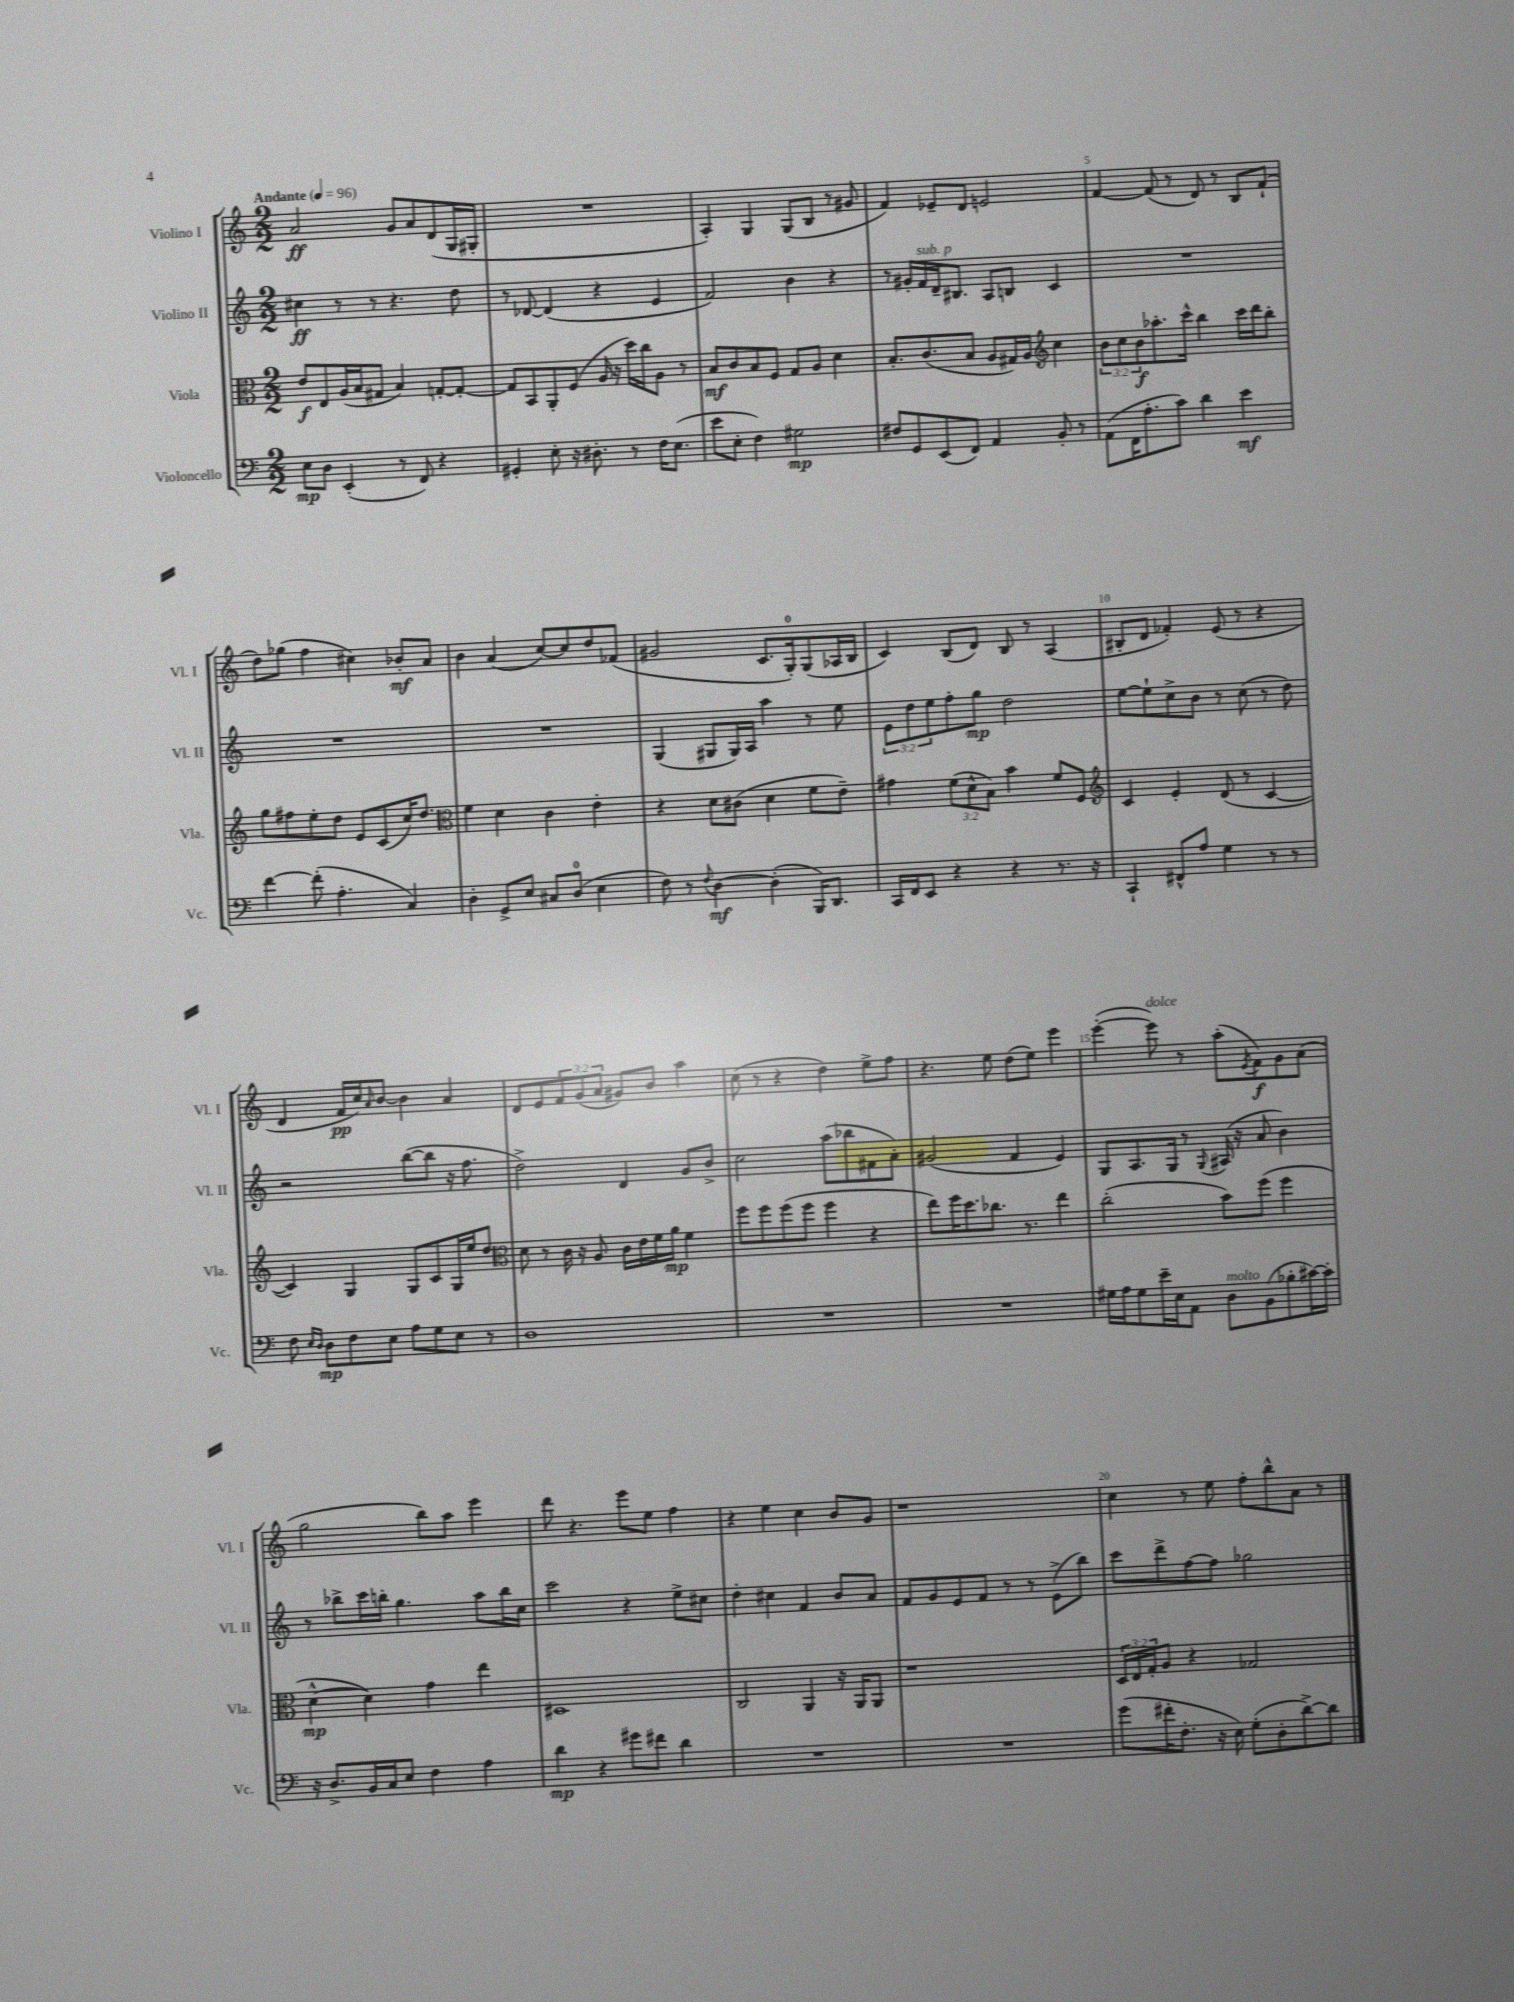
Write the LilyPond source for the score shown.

<<
\new StaffGroup <<
\new Staff = "s0" \with { instrumentName = "Violino I" shortInstrumentName = "Vl. I" } {
    \clef treble \key c \major \numericTimeSignature \time 2/2 \override Staff.TupletNumber.text = #tuplet-number::calc-fraction-text \tempo "Andante" 4 = 96
    a'2\ff g'8 a'8 d'8( g16 gis16-. |
    R1 |
    a4-.) g4 g8( b8 r8 gis'8 |
    f'4) ees'8-- d'8 e'2 |
    f'4~ f'8( r8 d'8) r8 b8 f'8-!( |
    d''8) ges''8( f''4 cis''4) bes'8-.\mf a'8 |
    b'4 a'4( c''8~) c''8 d''8 fes'8( |
    gis'2 c'8. g16-0-.) g8( aes16 b16 |
    c'4) b8( d'8) b8 r8 a4( |
    bis8-. d'8 fes'4-.) e'8( r8 r4 |
    d'4 f'16\pp c''16) \grace { a'16 } b'8~ b'4 a'4 |
    d'8 e'8 \tuplet 3/2 { f'8 g'8( a'8 } gis'8) b'8 a''4 |
    c''8( r8 r4 d''4) e''8-> f''8 |
    r4. e''8 d''8( e''8) e'''4 |
    e'''4~-.( e'''8^\markup { \italic "dolce" }) r8 a''8-.( \acciaccatura { e'8 } f'8\f) g'8 a'8( |
    g''2 b''8) a''8 e'''4 |
    d'''8 r4. e'''8 e''8 f''4 |
    r4 e''4 c''4 b'8 g'8 |
    r1 |
    c''4 r8 e''8 f''8-. b''8-^ a'8 r8 \bar "|." |
}
\new Staff = "s1" \with { instrumentName = "Violino II" shortInstrumentName = "Vl. II" } {
    \clef treble \key c \major \numericTimeSignature \time 2/2 \override Staff.TupletNumber.text = #tuplet-number::calc-fraction-text
    cis''4\ff r8 r8 r4. d''8 |
    r8 des'8~ des'4( r4 e'4 |
    f'2) b'4 r4 |
    r8 gis'16-. f'16^\markup { \italic "sub. p" } d'16-- bis8. a8 b8 c'4 |
    R1 |
    R1 |
    R1 |
    g4( gis8 gis16) a16 a''4 r8 e''8 |
    \tuplet 3/2 { e'8 d''8 e''8 } f''8-. g''8\mp d''2 |
    e''8~ e''8-! c''8-> b'8 r8 c''8( r8 d''8) |
    r2 b''8~( b''8 r16 f''8. |
    d''2->) d'4 g'8 b'8-> |
    c''2 a''8( bes''8 fis'8 a'8-.) |
    gis'2( f'4 e'4) |
    g8 a8. g16 r8 \appoggiatura { g8 } ais16( r16 a'8 b'4) |
    r8 bes''8-> c'''16 b''16-. g''4. a''8 b''16 c''16 |
    c'''2 r4 e''8-> cis''8 |
    d''4-. cis''4 f'4 b'8 a'8 |
    f'8 g'8 e'8 f'8 r8 r8 e'8->( b''8) |
    c'''8 d'''8-> f''8~ f''8 ges''2 \bar "|." |
}
\new Staff = "s2" \with { instrumentName = "Viola" shortInstrumentName = "Vla." } {
    \clef alto \key c \major \numericTimeSignature \time 2/2 \override Staff.TupletNumber.text = #tuplet-number::calc-fraction-text
    e'8\f e8 a16( b16 gis8 b4) g8~-. g8~-. |
    g8 b,8 a,8-. f8( a16 r16 d''16) c''16 a8 r8 |
    b8\mf c'8 b8 f8 g8 a8 d'4 |
    b8.-. c'8.( b8 a8 gis16) a16 \clef treble c''4 |
    \tuplet 3/2 { b'8 c''8 b'8\f } aes''8.-. c'''16-^ b''4 c'''16 d'''16 b''8-. |
    g''8 fis''8 e''8-. d''8 e'8 c'8( c''16) d''8. |
    \clef alto f'4 d'4 c'4 e'4-. |
    r4 d'8 cis'8( d'4 f'8 e'8--) |
    gis'4 \tuplet 3/2 { f'8( d'8-^ b8) } b'4 f'8 f8 |
    \clef treble c'4 e'4-. d'8( r8 c'4~ |
    c'4) g4 g8 c'8 g16 e''16 d''8 |
    \clef alto d'8 r8 c'16 r16 a8 c'16 e'16 f'16 a'16\mp f'4 |
    f''8 f''8 f''8( f''8 f''4 r4 |
    e''8) f''16 d''8. ces''8. r8. e''4 |
    c''2-.( b'8) f''8( f''4 |
    d'4~-^\mp d'4) g'4 e''4 |
    dis1 |
    c2 a,4 r16 a,16 a,8 |
    r1 |
    \tuplet 3/2 { d16 e16 g16-. } a8 r4 ges2 \bar "|." |
}
\new Staff = "s3" \with { instrumentName = "Violoncello" shortInstrumentName = "Vc." } {
    \clef bass \key c \major \numericTimeSignature \time 2/2
    e8\mp d8 e,4-.( r8 f,8) r4 |
    gis,4-. e8-. r16 dis8.-. r8 f16 e8.( |
    e'8 e8-. f4) gis2\mp |
    fis8 g,8 e,8( f,8) a,4 b,8-. r8 |
    a,8( f,16 a8.-. c'8) d'4 e'4\mf |
    f'4~ f'8-.( a4.-. c4) |
    d4-. g,8-> e8 cis8 d8-0( e4 |
    f8) r8 \appoggiatura { f8 } d4~\mf d4-.( b,,16) d,8. |
    c,16 f,16 e,8 r4 r4 r8. r16 |
    c,4-! fis,8-^ a8 g4 r8 r8 |
    f8 \grace { e16 d16 } d8\mp f8 e8 a8 g8 e8 r8 |
    d1 |
    R1 |
    R1 |
    gis16 a16 gis8 e'16-- e16 a,8 d8^\markup { \italic "molto" } b,8( bes8-. cis'16~) cis'16-. |
    r16 d8.-> b,16 c16 e8 f4 a4 |
    d'4\mp r4 gis'8 fis'8 d'4 |
    R1 |
    R1 |
    g'8( fis'16-. f8.-. r16 e16) g8-.( d8-. d'8~->) d'8 \bar "|." |
}
>>
>>
\layout { \context { \Score \override BarNumber.break-visibility = ##(#f #t #t) barNumberVisibility = #(every-nth-bar-number-visible 5) } }
